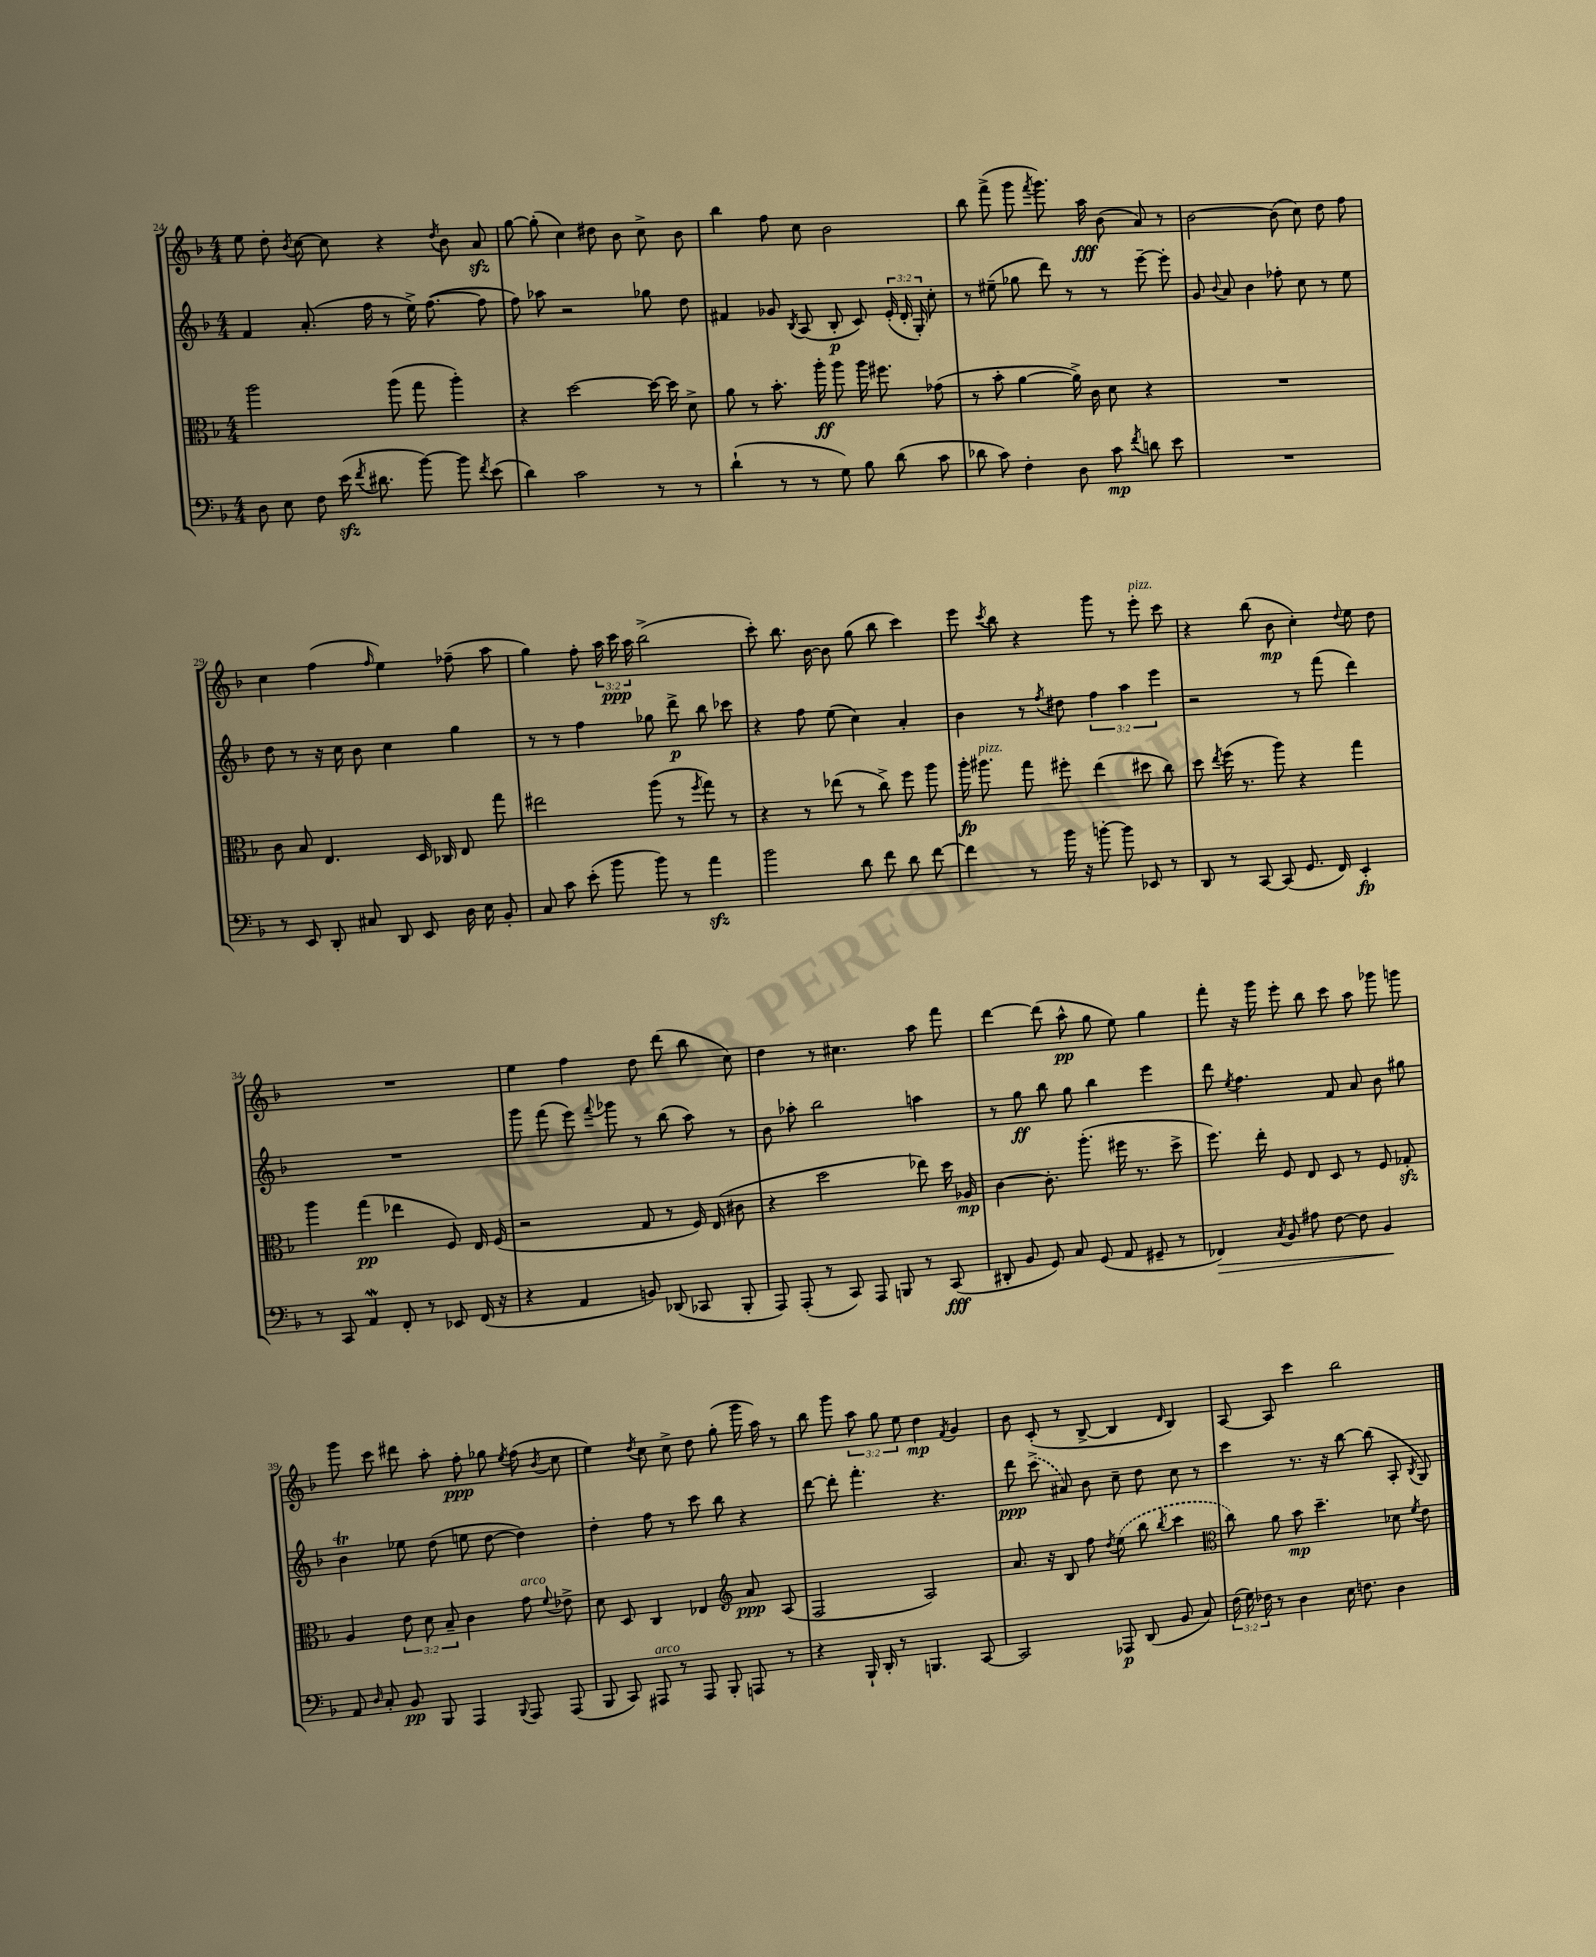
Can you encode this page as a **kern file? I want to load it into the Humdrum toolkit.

**kern	**kern	**kern	**kern
*staff4	*staff3	*staff2	*staff1
*clefF4	*clefC3	*clefG2	*clefG2
*k[b-]	*k[b-]	*k[b-]	*k[b-]
*M4/4	*M4/4	*M4/4	*M4/4
8D	2aa	4f	8ee
8E	.	.	8dd'
.	.	.	8qb-
8F	.	(8.a'	[8cc
(16e	.	.	8cc]
8qf	.	.	.
8.d#	.	16ff	.
.	(8aa	8r	4r
[8b-)	8gg	16ee^)	.
.	.	([8.ff	.
.	.	.	8qdd
8b-]	4aa')	.	8b-
8qf	.	.	.
(8e	.	8ff]	8a
=	=	=	=
4d)	4r	8ff)	[8gg
.	.	8aa-	(8gg']
2c	[2dd	2r	4cc)
.	.	.	8dd#
.	.	.	8b-
8r	16dd_	8gg-	8cc^
.	16dd]	.	.
8r	8d^	8dd	8b-
=	=	=	=
(4d`	8a	4f#	4bb-
.	8r	.	.
8r	8.b-'	8g-	8ff
.	.	8qB-	.
8r	.	(8A	8cc
.	16aa'	.	.
8G)	8aa	8B-'	2b-
8B-	16aa	8c)	.
.	8.ff#	.	.
(8d	.	(24e'	.
.	.	24d'	.
.	.	24G')	.
8c	(8g-	8cc'	.
=	=	=	=
8d-	8r	8r	8bb-
8c)	8b-'	(8ee#~	(8fff^
4F'	[4a	8gg-	8ggg
.	.	.	8qfff
.	.	8ddd)	8.ggg)
8D	16a^])	8r	.
.	16c	.	16aa
8c	8d	8r	(8b-
8qf	.	.	.
8d	4r	[8eee~	8a)
8e	.	8eee']	8r
=	=	=	=
1r	1r	8g	[2b-
.	.	8qqb-	.
.	.	8a	.
.	.	4b-	.
.	.	8ff-'	(8b-]
.	.	8cc	8cc)
.	.	8r	8dd
.	.	8ee	8ff
=	=	=	=
8r	8c	8dd	4cc
8EE	8B-	8r	.
8DD'	4.E	16r	(4ff
.	.	16cc	.
8C#	.	8b-	.
.	.	.	16qqff
8DD	.	4cc	4ee)
8EE	16D	.	.
.	16C-	.	.
16D	8E	4gg	(8ff-~
16E	.	.	.
8BB-'	8gg	.	8aa
=	=	=	=
8C	2ee#	8r	4gg)
8c	.	8r	.
(8e'	.	4ff	8ff'
8b-	.	.	24aa
.	.	.	24ccc
.	.	.	24aa
8b-)	(8aa	8gg-	(2bb-^
8r	8r	8ddd^	.
.	8qff	.	.
4a	8gg)	8bb-	.
.	8r	8ccc-	.
=	=	=	=
2b-	4r	4r	8ccc')
.	.	.	8.bb-
.	8r	8ff	.
.	.	.	[16b-
.	(8ee-	(8ee	8b-]
8d	8r	4cc)	(8gg
8f	8cc^)	.	8bb-
8d	8ff	4a'	4ccc)
[8f	8aa	.	.
=	=	=	=
4f]	16aa'	4b-	8eee
.	8.aa#	.	.
.	.	.	8qccc
.	.	.	8bb-
8r	8gg	8r	4r
.	.	8qff	.
16b-	8ff#'	8dd#	.
16r	.	.	.
[8b'	(4ee	6ff	8ggg
8b]	.	.	8r
.	.	6aa	.
8EE-	8dd#	.	8eee'
.	.	6eee	.
8r	8cc)	.	8ccc
=	=	=	=
8DD	8dd	2r	4r
.	8qee	.	.
8r	(16ff	.	.
.	8.r	.	.
[8CC	.	.	(8bb-
(8CC]	8aa)	.	8b-
8.GG	4r	8r	4cc')
.	.	(8fff	.
16FF)	.	.	.
.	.	.	8qqdd
4EE'	4gg	4ddd)	8ee
.	.	.	8dd
=	=	=	=
8r	4aa	1r	1r
8CC	.	.	.
4AA	(4gg	.	.
8FF'	4ee-	.	.
8r	.	.	.
8EE-	8F)	.	.
(16FF	16E	.	.
16r	(16F	.	.
=	=	=	=
4r	2r	8ggg	4ee
.	.	(8fff	.
4AA	.	8eee)	4ff
.	.	8qqfff	.
.	.	8ggg-	.
8BB)	8G	8r	8dd
(8DD-	8r	(8bb-	(8ddd
8CC-	16F)	8aa)	8bb-
.	(16E	.	.
8BBB-'	8c#	8r	8cc)
=	=	=	=
8AAA)	4r	8b-	4dd
(8AAA'	.	8aa-'	.
8r	2dd	2bb-	8r
8CC)	.	.	4.cc#
8AAA	.	.	.
8BBB	.	.	.
8r	8ee-)	4aa	8aa
(8CC	16dd	.	8fff
.	16A-	.	.
=	=	=	=
8DD#'	[4c	8r	[4ddd
8BB-	.	8gg	.
8GG)	8.c']	8bb-	(8ddd]
8C	.	8gg	8aa^^
.	(8.aa'	.	.
(8GG	.	4bb-	8gg
8AA	16ff#	.	8ee)
.	8.r	.	.
8GG#~	.	4eee	4gg
8r	8dd^	.	.
=	=	=	=
4FF-)	8.ff)	8ddd	8fff'
.	.	8qee	.
.	.	4.ff	16r
.	16ee'	.	16ggg
8qC	.	.	.
8BB-	8F	.	8eee'
8A#	8E	.	8bb-
[8F	8D	8f	8ccc
8F]	8r	8a	8aa
4BB-	8F	8b-	8ggg-
.	8G-'	8gg#	8ggg
=	=	=	=
8AA	4A	4b-	8ggg
16qqD	.	.	.
8C'	.	.	8ccc
8BB-	12e	8ee-	8ddd#
.	12d	.	.
8BBB-	.	(8dd	8aa'
.	12B-~	.	.
4AAA	4c	8ee	8ff'
.	.	[8dd	8gg-
8qqBBB-	.	.	8qee
8AAA	8g	4dd])	(8ff
.	8qqf	.	8qb-
(8AAA	8e-^	.	8cc
=	=	=	=
8BBB-	8d	4dd'	4ee)
8CC)	8D	.	.
.	.	.	8qdd
8AAA#	4C	8ff	8cc
8r	.	8r	8cc^
8AAA#	4E-	8ccc	8dd
8BBB-'	.	8bb-	(8gg'
*	*clefG2	*	*
8AAA	8a	4r	16ggg
.	.	.	16aa)
8r	(8A	.	8r
=	=	=	=
4r	2F	[8ddd	8bb-
.	.	8ddd']	8ggg
16BBB-`	.	4.fff'	12aa
16DD'	.	.	.
.	.	.	12gg
8r	.	.	.
.	.	.	12ee
4.BBB	2A)	.	4dd
.	.	4.r	.
.	.	.	8qf
.	.	.	4g
[8CC	.	.	.
=	=	=	=
2CC]	8.a	8ddd	8b-
.	.	(8ccc^	(8c'
.	16r	.	.
.	8B-	8a#)	8r
.	8ff	8b-	[8B-^
.	8qdd	.	.
8AAA-	(8ee	8cc~	4B-]
(8DD	8bb-	8dd	.
.	8qbb-	.	16qqd
8BB-	4ccc	8cc	4B-)
8C)	.	8r	.
=	=	=	=
*	*clefC3	*	*
(24F	8cc)	4ccc	[8A
24G)	.	.	.
24F-	.	.	.
8r	8a	.	8A]
4D	8b-	8.r	4ccc
.	4.dd~	.	.
.	.	16r	.
16E	.	[8bb-	2bb-
8.F	.	.	.
.	.	(8bb-]	.
4D	8d-	8A'	.
.	8qf	8qB-	.
.	8e	8G)	.
==	==	==	==
*-	*-	*-	*-
